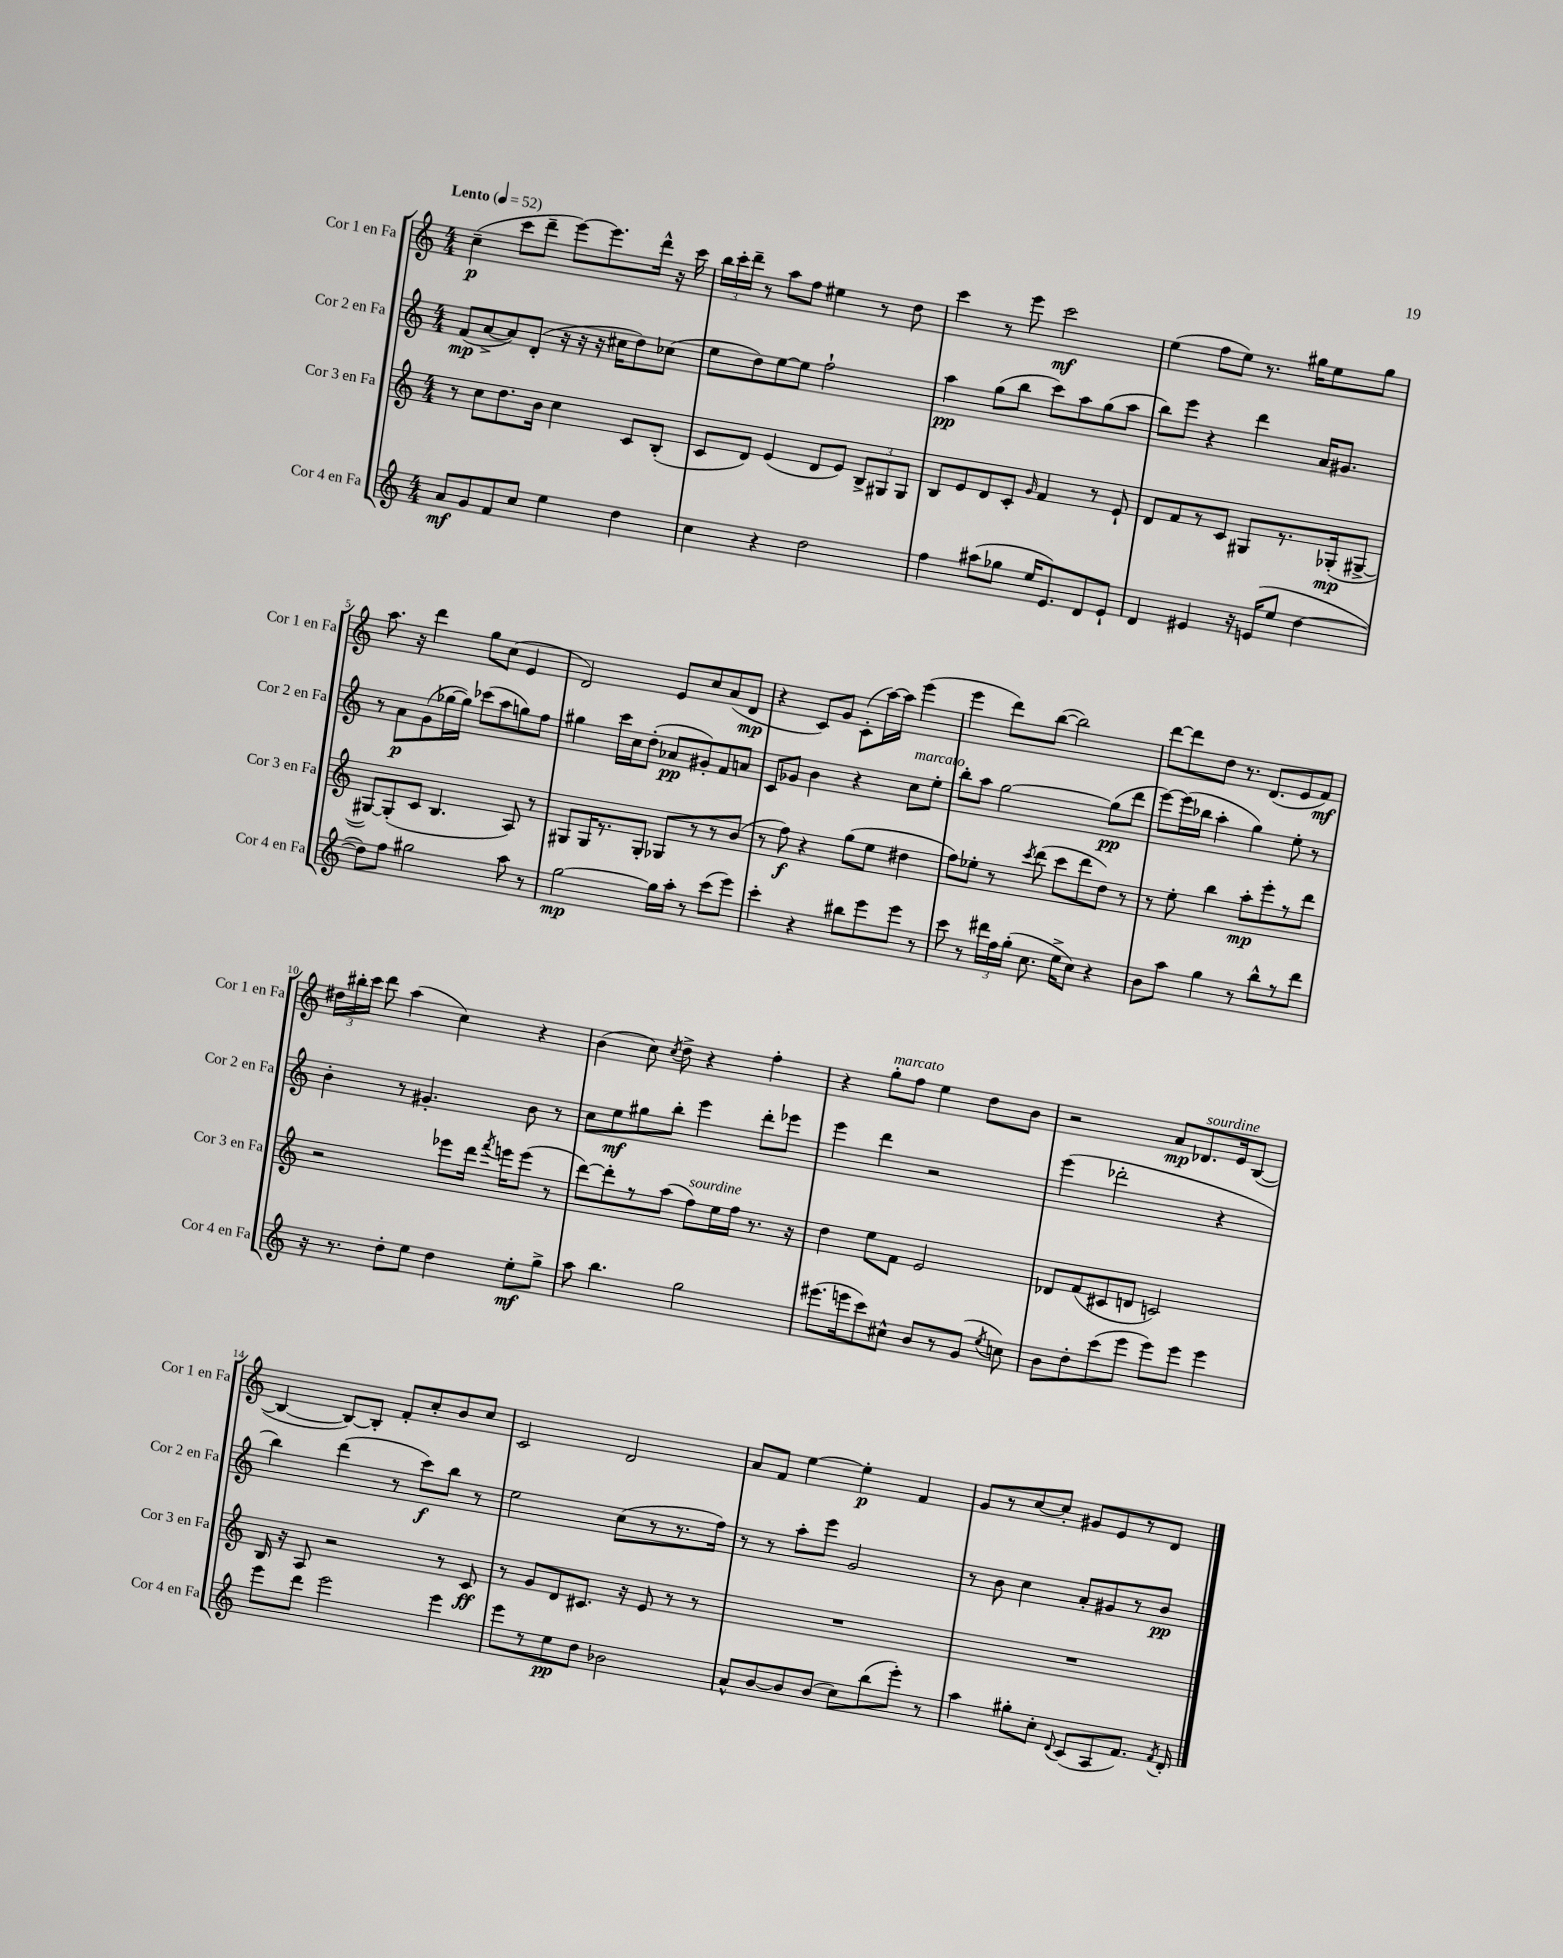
<<
\new StaffGroup <<
\new Staff = "s0" \with { instrumentName = "Cor 1 en Fa" shortInstrumentName = "Cor 1 en Fa" } {
    \clef treble \key c \major \numericTimeSignature \time 4/4 \tempo "Lento" 4 = 52
    \autoBeamOff c''4--\p( c'''8[ d'''8]-- e'''8[~) e'''8. d'''16]-^ r16 c'''16 |
    \tuplet 3/2 { b''16[ c'''16-. d'''16]-- } r8 a''8[ f''8] eis''4 r8 d''8 |
    c'''4 r8 e'''8 c'''2\mf |
    e''4( f''8[ e''8]) r8. gis''16[ e''8 gis''8] |
    a''8. r16 d'''4 g''8[ c''8]( e'4 |
    d'2) e'8[ c''8 a'8( d'8]\mp |
    r4 c'8[) g'8] c'8[-.( a''16~) a''16] e'''4( |
    e'''4 d'''8[) b''8]~( b''2) |
    d'''8[~ d'''8 d''8] r8. d'8.[( e'8 f'8]\mf) |
    \tuplet 3/2 { dis''16[ bis''16-. c'''16] } d'''8 a''4( c''4) r4 |
    b'4( c''8) \acciaccatura { c''8 } d''8-> r4 f''4-. |
    r4 g''8[-.^\markup { \italic "marcato" } f''8] e''4 d''8[ b'8] |
    r2 a'8[\mp des'8.^\markup { \italic "sourdine" } e'16 b8]~( |
    b4~ b8[~) b8]-. f'8[-. c''8-. b'8 c''8] |
    c'2 d'2 |
    a'8[ f'8] e''4~ e''4-.\p f'4 |
    g'8[ r8 c''8~ c''8]-. gis'8[ e'8 r8 d'8] \bar "|." |
}
\new Staff = "s1" \with { instrumentName = "Cor 2 en Fa" shortInstrumentName = "Cor 2 en Fa" } {
    \clef treble \key c \major \numericTimeSignature \time 4/4
    \autoBeamOff f'8[\mp( a'8~-> a'8) d'8]-.( r16 r16 r16 cis''16[ d''8) ces''8]( |
    e''8[ d''8) e''8~ e''8] f''2-! |
    a''4\pp g''8[( b''8] c'''8[) a''8 g''8( a''8] |
    b''8[) e'''8] r4 d'''4 a'16[ gis'8.] |
    r8 a'8[\p g'8( ges''16~ ges''16]) ces'''8[( a''8 g''8) f''8] |
    gis''4 c'''16[ c''16 d''8]-.( aes'8[\pp gis'8-.) f'8 a'8] |
    c'8[ ges'8] b'4 r4 c''8[^\markup { \italic "marcato" } e''8]-. |
    b''8[-. a''8] g''2~ g''8[\pp( d'''8] |
    e'''8[~) e'''16( bes''16] a''4-. g''4) e''8-. r8 |
    b'4-. r8 gis'4.-. b'8 r8 |
    c''8[ e''8\mf gis''8 b''8]-. e'''4 d'''8[-. ees'''8] |
    e'''4 d'''4 r2 |
    e'''4( des'''2-. r4 |
    b''4) d'''4( r8 c'''8[\f) b''8] r8 |
    e''2 c''8[( r8 r8. f''16]) |
    r8 r8 a''8[-. e'''8] g'2 |
    r8 b'8 c''4 a'8[-. gis'8 r8 b'8]\pp \bar "|." |
}
\new Staff = "s2" \with { instrumentName = "Cor 3 en Fa" shortInstrumentName = "Cor 3 en Fa" } {
    \clef treble \key c \major \numericTimeSignature \time 4/4
    \autoBeamOff r8 c''8[ d''8. b'16] c''4 c'8[ b8]-.( |
    c'8[ d'8]) e'4( d'8[ e'8]) \tuplet 3/2 { b8[-> gis8 gis8] } |
    b8[ e'8 d'8 c'8]-. \grace { g'16 } f'4 r8 e'8-! |
    d'8[ f'8 r8 c'8] gis8[ r8. ges16-.\mp( gis8]~-> |
    gis8[~) gis8-.( c'8] b4. a8) r8 |
    gis8[ gis16 r8. gis8]-. ges8[ r8 r8 b'8]( |
    r8 f''8\f) r4 g''8[( e''8] dis''4 |
    f''8[) ees''8]-. r8 \acciaccatura { c'''8 } d'''8( c'''8[ d'''8 d''8]) r8 |
    r8 e''8-. b''4 a''8[-.\mp e'''8-. r8 d'''8] |
    r2 ees'''8[ d'''16] \acciaccatura { f'''8 } e'''16[ e'''8]( r8 |
    d'''8[~) d'''8-. r8 a''8]( f''8[^\markup { \italic "sourdine" }) e''16 f''16] r8. r16 |
    d''4 e''8[ f'8] e'2 |
    des'8[ f'8( cis'8 d'8] c'2) |
    b16 r16 a8 r2 r8 c'8\ff |
    r8 g'8[ d'8 cis'8.] r16 e'8 r8 r8 |
    R1 |
    R1 \bar "|." |
}
\new Staff = "s3" \with { instrumentName = "Cor 4 en Fa" shortInstrumentName = "Cor 4 en Fa" } {
    \clef treble \key c \major \numericTimeSignature \time 4/4
    \autoBeamOff a'8[\mf g'8 f'8 c''8] e''4 d''4 |
    c''4 r4 d''2 |
    f''4 ais''8[( ges''8] e''16[ e'8.) d'8 e'8]-! |
    d'4 eis'4 r16 e'16[( e''8] d''4~ |
    d''8[) f''8] gis''2 a''8 r8 |
    g''2~\mp g''16[ a''16]-. r8 c'''8[( e'''8]) |
    c'''4-. r4 bis''8[ e'''8 e'''8] r8 |
    c'''8 r8 \tuplet 3/2 { dis'''16[ f''16 g''16]-.( } c''8. e''16[-> c''8]) r4 |
    b'8[ a''8] g''4 r8 b''8[-^ r8 d'''8] |
    r16 r8. d''8[-. e''8] d''4 e''8[-.\mf g''8]-> |
    a''8 b''4. g''2 |
    eis'''8.[( e'''16 c'''8) cis''8]-^ b'8[ r8 g'8]( \acciaccatura { e''8 } c''8) |
    b'8[ d''8-. c'''8( e'''8] e'''8[) e'''8] e'''4 |
    e'''8[ d'''8] e'''2 e'''4 |
    e'''8[ r8 e''8\pp d''8] bes'2 |
    a'8[-^ b'8~ b'8 b'8]( c''8[) b''8( e'''8]-.) r8 |
    a''4 gis''8[-. c''8]-. \appoggiatura { d'8 } c'8[( a8 f'8.]) \acciaccatura { f'8 } d'16-. \bar "|." |
}
>>
>>
